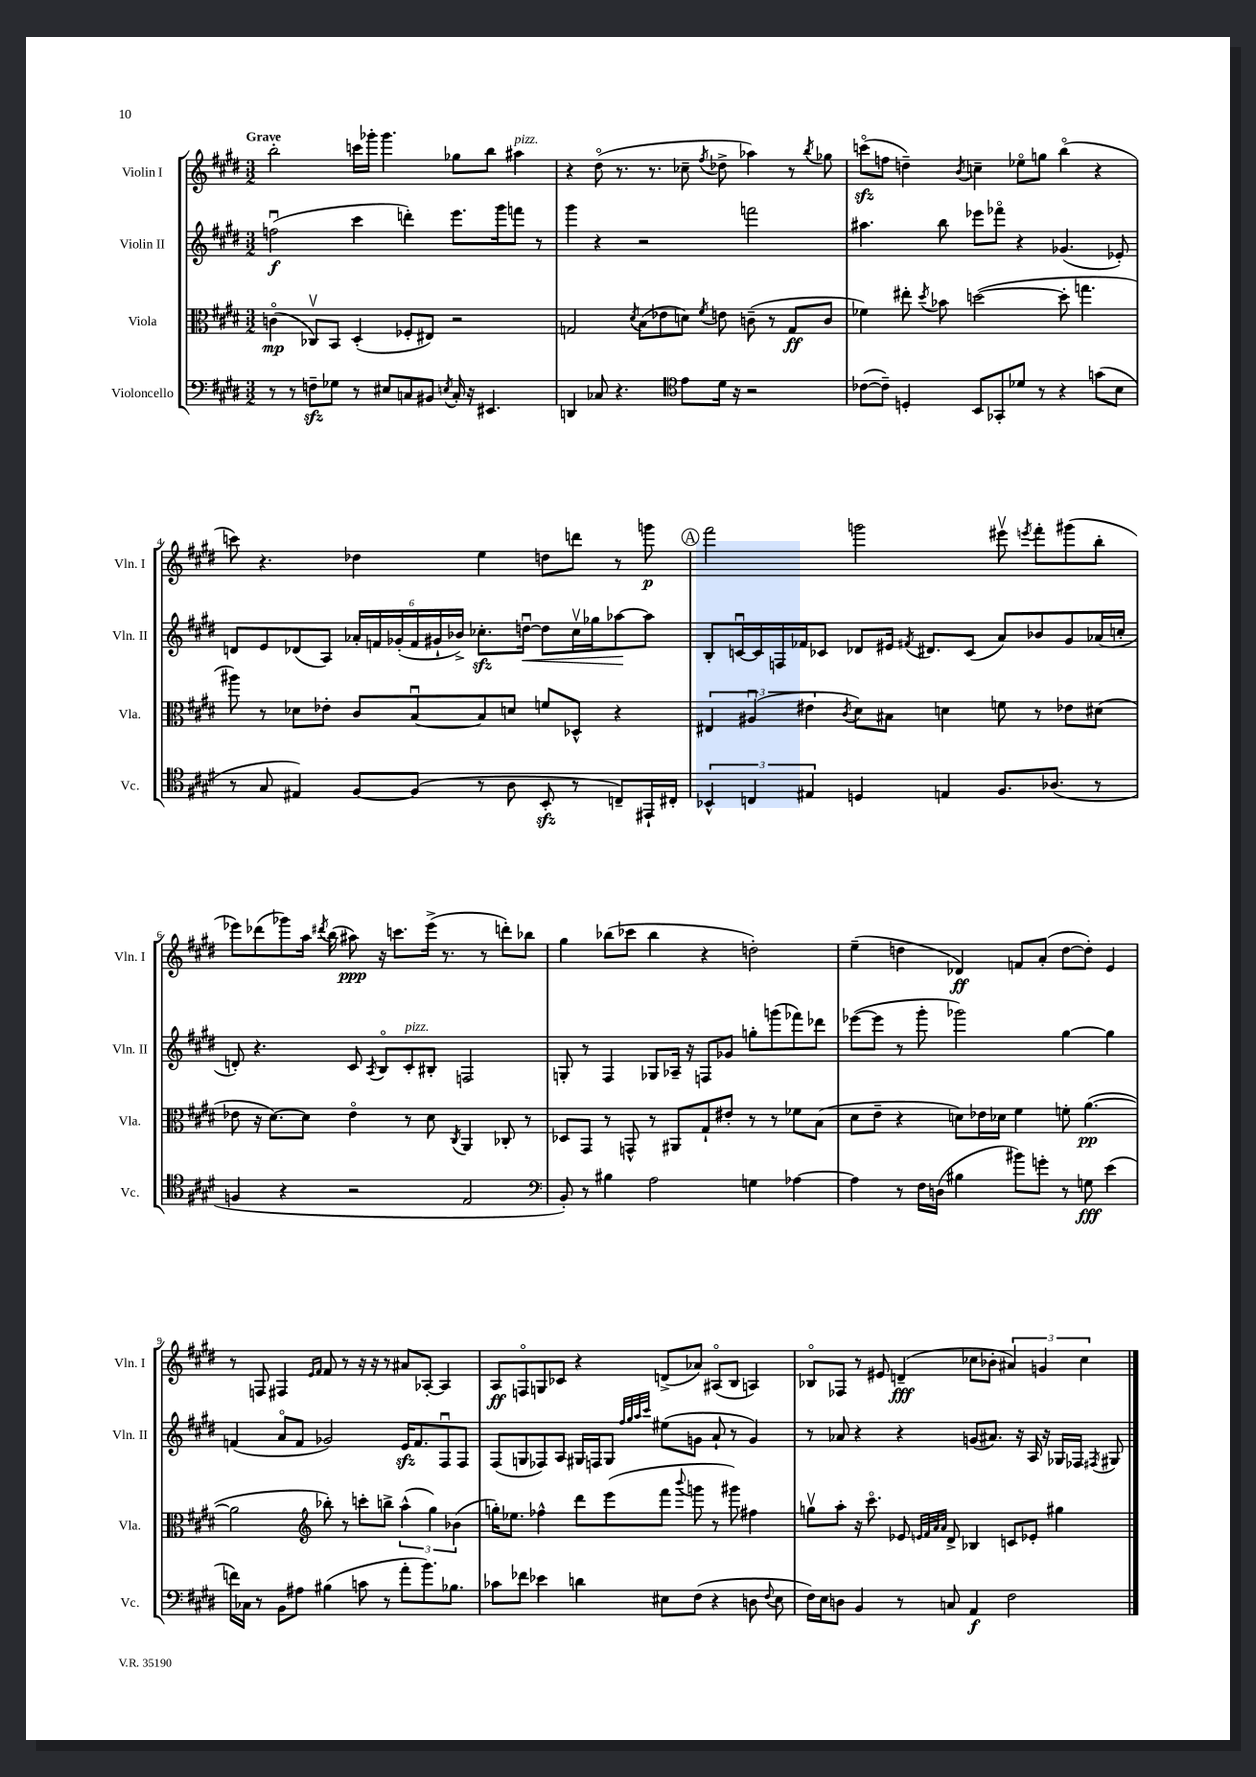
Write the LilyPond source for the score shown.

<<
\new StaffGroup <<
\new Staff = "s0" \with { instrumentName = "Violin I" shortInstrumentName = "Vln. I" } {
    \clef treble \key e \major \numericTimeSignature \time 3/2 \tempo "Grave"
    \autoBeamOff b''2-. c'''16[ ges'''16]-. ges'''4. ges''8[ b''8] ais''4^\markup { \italic "pizz." } |
    r4 dis''8\flageolet( r8. r8. ces''8-- \acciaccatura { fis''8 } des''8-> aes''4) r8 \acciaccatura { b''8 } ges''8 |
    c'''8[\flageolet\sfz( f''8] d''4--) \acciaccatura { b'8 } c''4-- ees''8[\flageolet g''8] b''4\flageolet( r4 |
    c'''8) r4. des''4 e''4 d''8[ d'''8] r8 g'''8\p |
    \mark \markup { \circle "A" } fis'''2 g'''2 eis'''8\upbow \acciaccatura { e'''8 } fis'''8[-. gis'''8( b''8]-. |
    ees'''8[) des'''8( ges'''8) a''16] \acciaccatura { dis'''8 } b''16( ais''8\ppp) r16 c'''8.[ ees'''16]->( r8. r8 d'''8[-.) bes''8] |
    gis''4 bes''8[( ces'''8] bes''4 r4 d''2-.) |
    e''4--( d''4 des'4\ff) f'8[ a'8]-.( d''8[~ d''8]-.) e'4 |
    r8 f8 fis4 \grace { e'16[ fis'16] } fis'8 r8 r16 r16 r8 ais'8[ aes8]~-. aes4 |
    a8[\ff f8\flageolet g8 ces'8] r4 d'8[->( aes'8]) ais8[\flageolet( b8] a4) |
    bes8[\flageolet fes8] r8 eis'8 d'4--\fff( ces''8[ bes'8]-. \tuplet 3/2 { ais'4) g'4 ces''4 } \bar "|." |
}
\new Staff = "s1" \with { instrumentName = "Violin II" shortInstrumentName = "Vln. II" } {
    \clef treble \key e \major \numericTimeSignature \time 3/2
    \autoBeamOff f''2\downbow\f( cis'''4 d'''4-.) e'''8.[ gis'''16 f'''8] r8 |
    gis'''4 r4 r2 f'''2 |
    ais''4. b''8 ees'''8[ fes'''8]\flageolet r4 ges'4.( ees'8-.) |
    d'8[ e'8 des'8( a8]) \tuplet 6/4 { aes'16[-. f'16 ges'16-.( f'16 gis'16-! bes'16]->) } ces''8.[-.\sfz d''16]~\downbow\< d''8[ ces''16\upbow ges''16 aes''8~\! aes''8] |
    \mark \markup { \circle "A" } b8[-. c'16~\downbow c'16 f16 fes'16 ces'8] des'8[ eis'16] \acciaccatura { fis'8 } dis'8.[ ces'8]( a'8[) bes'8 gis'8 aes'16( c''16]-. |
    d'8-.) r4. cis'8 \acciaccatura { a8 } b8[\flageolet cis'8-.^\markup { \italic "pizz." } bis8]-. f2 |
    g8-. r8 fis4 ges8[ aes16]-- r16 f8[ ges'8] g''8[-. g'''8( fes'''8) des'''8] |
    ees'''8[~( ees'''8] r8 gis'''8-. ges'''2) gis''4~ gis''4 |
    f'4( a'8[\flageolet f'8] ges'2) e'16[\sfz f'8. fis8\downbow fis8] |
    fis8[( g8 fes8) a8] gis16[ f16 gis8] \grace { fis''32[ gis''32 a''32 cis'''32] } eis''8[( g'8] a'8-! r8 g'4) |
    r8 aes'8 r4 r4 g'8[( ais'8.]) r16 a16 r16 ges16[ fes16] \acciaccatura { fis8 } gis8 \bar "|." |
}
\new Staff = "s2" \with { instrumentName = "Viola" shortInstrumentName = "Vla." } {
    \clef alto \key e \major \numericTimeSignature \time 3/2
    \autoBeamOff c'4\flageolet\mp( ces8[\upbow) b,8] dis4-.( fes8[-. eis8]) r2 |
    g2 \acciaccatura { dis'8 } b8[( ees'8 d'8]) \acciaccatura { fis'8 } e'8 c'8--( r8 g8[\ff c'8] |
    fes'4) eis''8-. \acciaccatura { dis''8 } bes'8 d''2~( d''8-. g''4. |
    ais''8) r8 des'8[ ees'8]-. cis'8[ b8~\downbow b8 d'8] f'8[ des8]-^ r4 |
    \mark \markup { \circle "A" } \tuplet 3/2 { eis4 ais4\downbow( eis'4 } \acciaccatura { cis'8 } dis'8[) bis8] d'4 f'8 r8 ees'8[ dis'8]( |
    ees'8 r16 dis'8.[~) dis'8] ees'4\flageolet r8 dis'8 \acciaccatura { cis8 } a,4 ces8-. r8 |
    des8[ gis,8] r8 g,8-^ r8 ais,8[ gis8-! eis'8]-. r8 r8 fes'8[ b8]( |
    dis'8[ e'8]-- r4 d'8[) ees'16 des'16] fis'4 f'8-. a'4.~\pp( |
    a'2 \clef treble bes''8-.) r8 c'''8[-. b''8]-> \tuplet 3/2 { a''4-^( gis''4) bes'4( } |
    g''16[-.) ees''8.] fes''4-^ dis'''8[ e'''8( fis'''8] \appoggiatura { b'''8 } g'''8 r8 gis'''8) fis''4 |
    g''8[\upbow a''8]-. r16 cis'''8.\flageolet ees'8 \grace { e'32[ fis'32 a'32 a'32] } dis'8-> bes4 c'8[ ees'8]-. gis''4 \bar "|." |
}
\new Staff = "s3" \with { instrumentName = "Violoncello" shortInstrumentName = "Vc." } {
    \clef bass \key e \major \numericTimeSignature \time 3/2
    \autoBeamOff r8 r8 f8[--\sfz ges8] r8 eis8[ c8 bis,8] \acciaccatura { e8 } c16-. r16 eis,4. |
    d,4 ces8 r4. \clef tenor e'8[ dis'16] r16 r2 |
    ces'8[~( ces'8]--) d4-. b,8[ ges,8-. des'8] r8 r4 g'8[( b8] |
    r8 gis8 eis4) fis8[~ fis8]( r8 a8 b,8-.\sfz r8 c8[--) eis,16-! cis16]-. |
    \mark \markup { \circle "A" } \tuplet 3/2 { bes,4-^ c4 eis4 } d4 e4 fis8.[ aes8.]( r8 |
    f4 r4 r2 e2 |
    \clef bass b,8-.) r8 bis4 a2 g4 aes4~ |
    aes4 r8 fis16[ d16]( bis4 bis'8[) g'8]-. r8 g8\fff e'4( |
    f'16[) ces16] r8 b,8[ ais8] bis4( c'8 r8 a'8[-. b'8.) bes8.] |
    ces'8[ fes'8] ees'4 d'4 eis8[ fis8]( r4 d8 \appoggiatura { fis8 } eis8 |
    fis16[) e16 d8] b,4 r8 c8 a,4\f fis2 \bar "|." |
}
>>
>>
